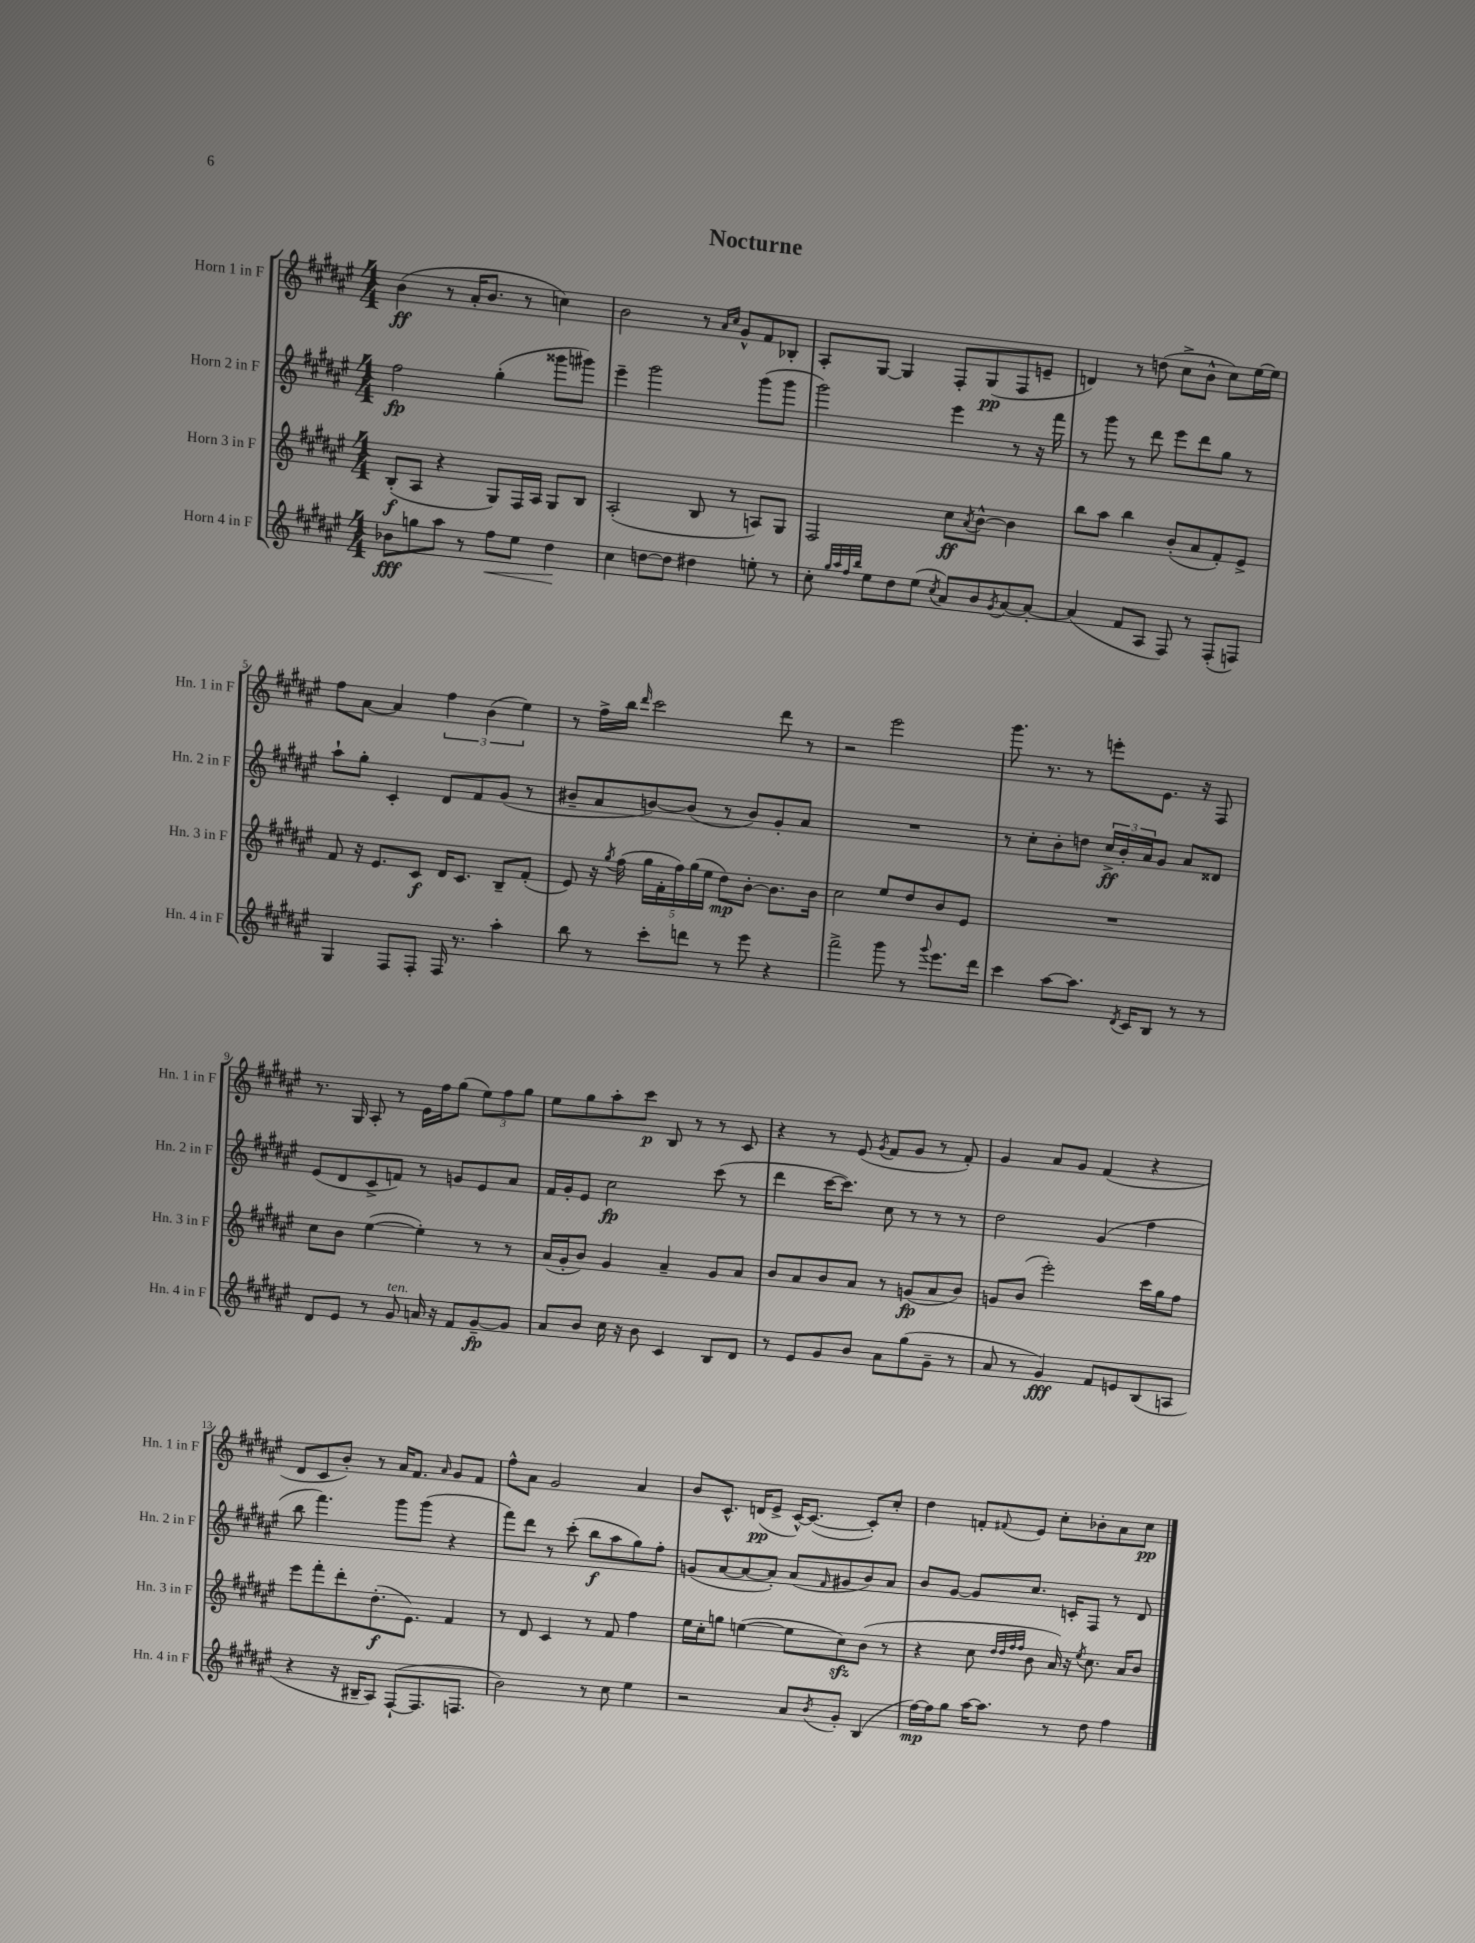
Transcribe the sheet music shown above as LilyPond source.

\header { title = "Nocturne" }
<<
\new StaffGroup <<
\new Staff = "s0" \with { instrumentName = "Horn 1 in F" shortInstrumentName = "Hn. 1 in F" } {
    \clef treble \key fis \major \numericTimeSignature \time 4/4
    b'4\ff( r8 ais'16-. b'8. r8 c''4) |
    b'2 r8 \grace { ais'16 cis''16 } gis'8-^ fis'8 bes8-. |
    ais8-. gis8~ gis4 fis8-. gis8\pp( fis8 e'8-- |
    d'4) r8 d''8( cis''8-> b'8-^ cis''8) eis''16~ eis''16 |
    fis''8 ais'8~ ais'4 \tuplet 3/2 { fis''4 b'4( eis''4) } |
    r8 fis''16-> b''16 \grace { dis'''16 } cis'''2 dis'''8 r8 |
    r2 eis'''2 |
    gis'''8. r8. r8 e'''8-. eis'8. r16 fis8 |
    r8. gis16 ais8-. r8 eis'16 fis''16 gis''8( \tuplet 3/2 { eis''8) fis''8 gis''8 } |
    eis''8 gis''8 ais''8-. cis'''8\p b8 r8 r8 cis'8 |
    r4 r8 eis'8( \acciaccatura { gis'8 } fis'8 gis'8 r8 fis'8-.) |
    gis'4 ais'8 gis'8 fis'4( r4 |
    dis'8 cis'8 b'8-.) r8 ais'16 fis'8. \grace { ais'16 } gis'8 fis'8 |
    fis''8-^ ais'8 gis'2 ais'4 |
    b'8 cis'8.-^ d'16\pp( eis'8-> cis'16~-^) cis'8.~( cis'8-.) cis''8-. |
    dis''4 f'8-. \appoggiatura { fis'8 } eis'8 cis''8-. bes'8-. ais'8 cis''8\pp \bar "|." |
}
\new Staff = "s1" \with { instrumentName = "Horn 2 in F" shortInstrumentName = "Hn. 2 in F" } {
    \clef treble \key fis \major \numericTimeSignature \time 4/4
    fis''2\fp gis''4-.( gisis'''8 gis'''8) |
    eis'''4-- gis'''2 gis'''8( gis'''8 |
    gis'''2) eis'''4 r8 r16 fis'''16 |
    r8 gis'''8 r8 dis'''8 eis'''8 dis'''8 gis''8 r8 |
    ais''8-! gis''8-. cis'4-. dis'8 fis'8 gis'8( r8 |
    bis'8-- ais'8 b'8~) b'8( r8 b'8) gis'8-. ais'8 |
    R1 |
    r8 cis''8-. b'8-. d''8 \tuplet 3/2 { cis''16->\ff b'16-. ais'16 } gis'8 ais'8 disis'8 |
    eis'8( dis'8 cis'8-> f'8) r8 g'8 eis'8 ais'8 |
    fis'16 gis'16-. eis'8 cis''2\fp cis'''8( r8 |
    dis'''4 cis'''16~ cis'''8.) cis''8 r8 r8 r8 |
    dis''2 gis'4( fis''4 |
    b''8 fis'''4.) gis'''8 gis'''8( r4 |
    fis'''8) dis'''8 r8 cis'''8-.( b''8\f ais''8 gis''8) fis''8-. |
    g'8( ais'8~ ais'8~ ais'8-.) ais'8( \grace { fis'16 } gis'8 b'8) ais'8 |
    b'8 gis'8~ gis'8 cis''8. c'16-. fis8 r8 dis'8 \bar "|." |
}
\new Staff = "s2" \with { instrumentName = "Horn 3 in F" shortInstrumentName = "Hn. 3 in F" } {
    \clef treble \key fis \major \numericTimeSignature \time 4/4
    b8-.\f( ais8 r4 gis8) fis16 ais16 gis8 b8 |
    ais2-.( b8 r8 a8) gis8 |
    fis2 cis''8\ff \acciaccatura { ais'8 } b'8~-^ b'4 |
    b''8 ais''8 b''4 b'8-.( ais'8 fis'8-.) eis'8-> |
    fis'8 r16 eis'8. cis'8\f dis'16 cis'8. b8-- fis'8-.( |
    eis'8) r16 \acciaccatura { gis''8 } fis''16( \tuplet 5/4 { gis''16 fis'16-. fis''16) gis''16( eis''16 } dis''8\mp) b'8~-. b'8. b'16 |
    cis''2 eis''8 dis''8 b'8 eis'8 |
    R1 |
    cis''8 b'8 eis''4~( eis''4-.) r8 r8 |
    ais'16( gis'16-. b'8) gis'4 ais'4-- gis'8 ais'8 |
    b'8 ais'8 b'8 ais'8 r8 g'8\fp( ais'8 b'8) |
    g'8 b'8( eis'''2-.) cis'''16 gis''16 fis''8 |
    eis'''8 fis'''8-. dis'''8-. dis''8.-.\f( eis'8.) fis'4 |
    r8 dis'8 cis'4 r8 fis'8 fis''4 |
    eis''16 cis''16-. g''8 e''4~( e''8 cis''8\sfz) b'8( r8 |
    r4 cis''8 \grace { dis''32 dis''32 fis''32 fis''32 } b'8 ais'16) r16 \acciaccatura { eis''8 } cis''8. ais'16 b'8 \bar "|." |
}
\new Staff = "s3" \with { instrumentName = "Horn 4 in F" shortInstrumentName = "Hn. 4 in F" } {
    \clef treble \key fis \major \numericTimeSignature \time 4/4
    bes'8\fff g''8 ais''8 r8 fis''8\< eis''8 dis''4\! |
    cis''4 d''8~ d''8 dis''4 e''8-. r8 |
    cis''8-. \grace { gis''32 ais''32 fis''32 b''32 } eis''8 dis''8 eis''8( \acciaccatura { cis''8 } ais'8) b'8 \acciaccatura { gis'8 } ais'8~ ais'8~-. |
    ais'4( fis'8 ais8 fis8) r8 fis8-.( f8) |
    gis4 fis8 fis8-. fis16 r8. ais''4-. |
    b''8 r8 cis'''8-. d'''8 r8 eis'''8 r4 |
    fis'''2-> gis'''8 r8 \appoggiatura { gis'''8 } eis'''8. dis'''16 |
    cis'''4 ais''8~ ais''8. \acciaccatura { dis'8 } cis'16 b8 r8 r8 |
    dis'8 eis'8 r8 gis'8^\markup { \italic "ten." } a'16 r16 fis'8 gis'8~--\fp gis'8 |
    ais'8 b'8 cis''16 r16 b'8 cis'4 b8 dis'8 |
    r8 eis'8 gis'8 b'8 ais'8 gis''8( gis'8-- r8 |
    ais'8 r8 gis'4\fff) fis'8 e'8 b8( a8 |
    r4 r16 bis16-- ais8) fis8~-!( fis8. f8. |
    b'2) r8 cis''8 eis''4 |
    r2 ais'8 \acciaccatura { b'8 } gis'8-. b4( |
    fis''16~\mp) fis''16 gis''8 ais''16~ ais''8. r8 dis''8 fis''4 \bar "|." |
}
>>
>>
